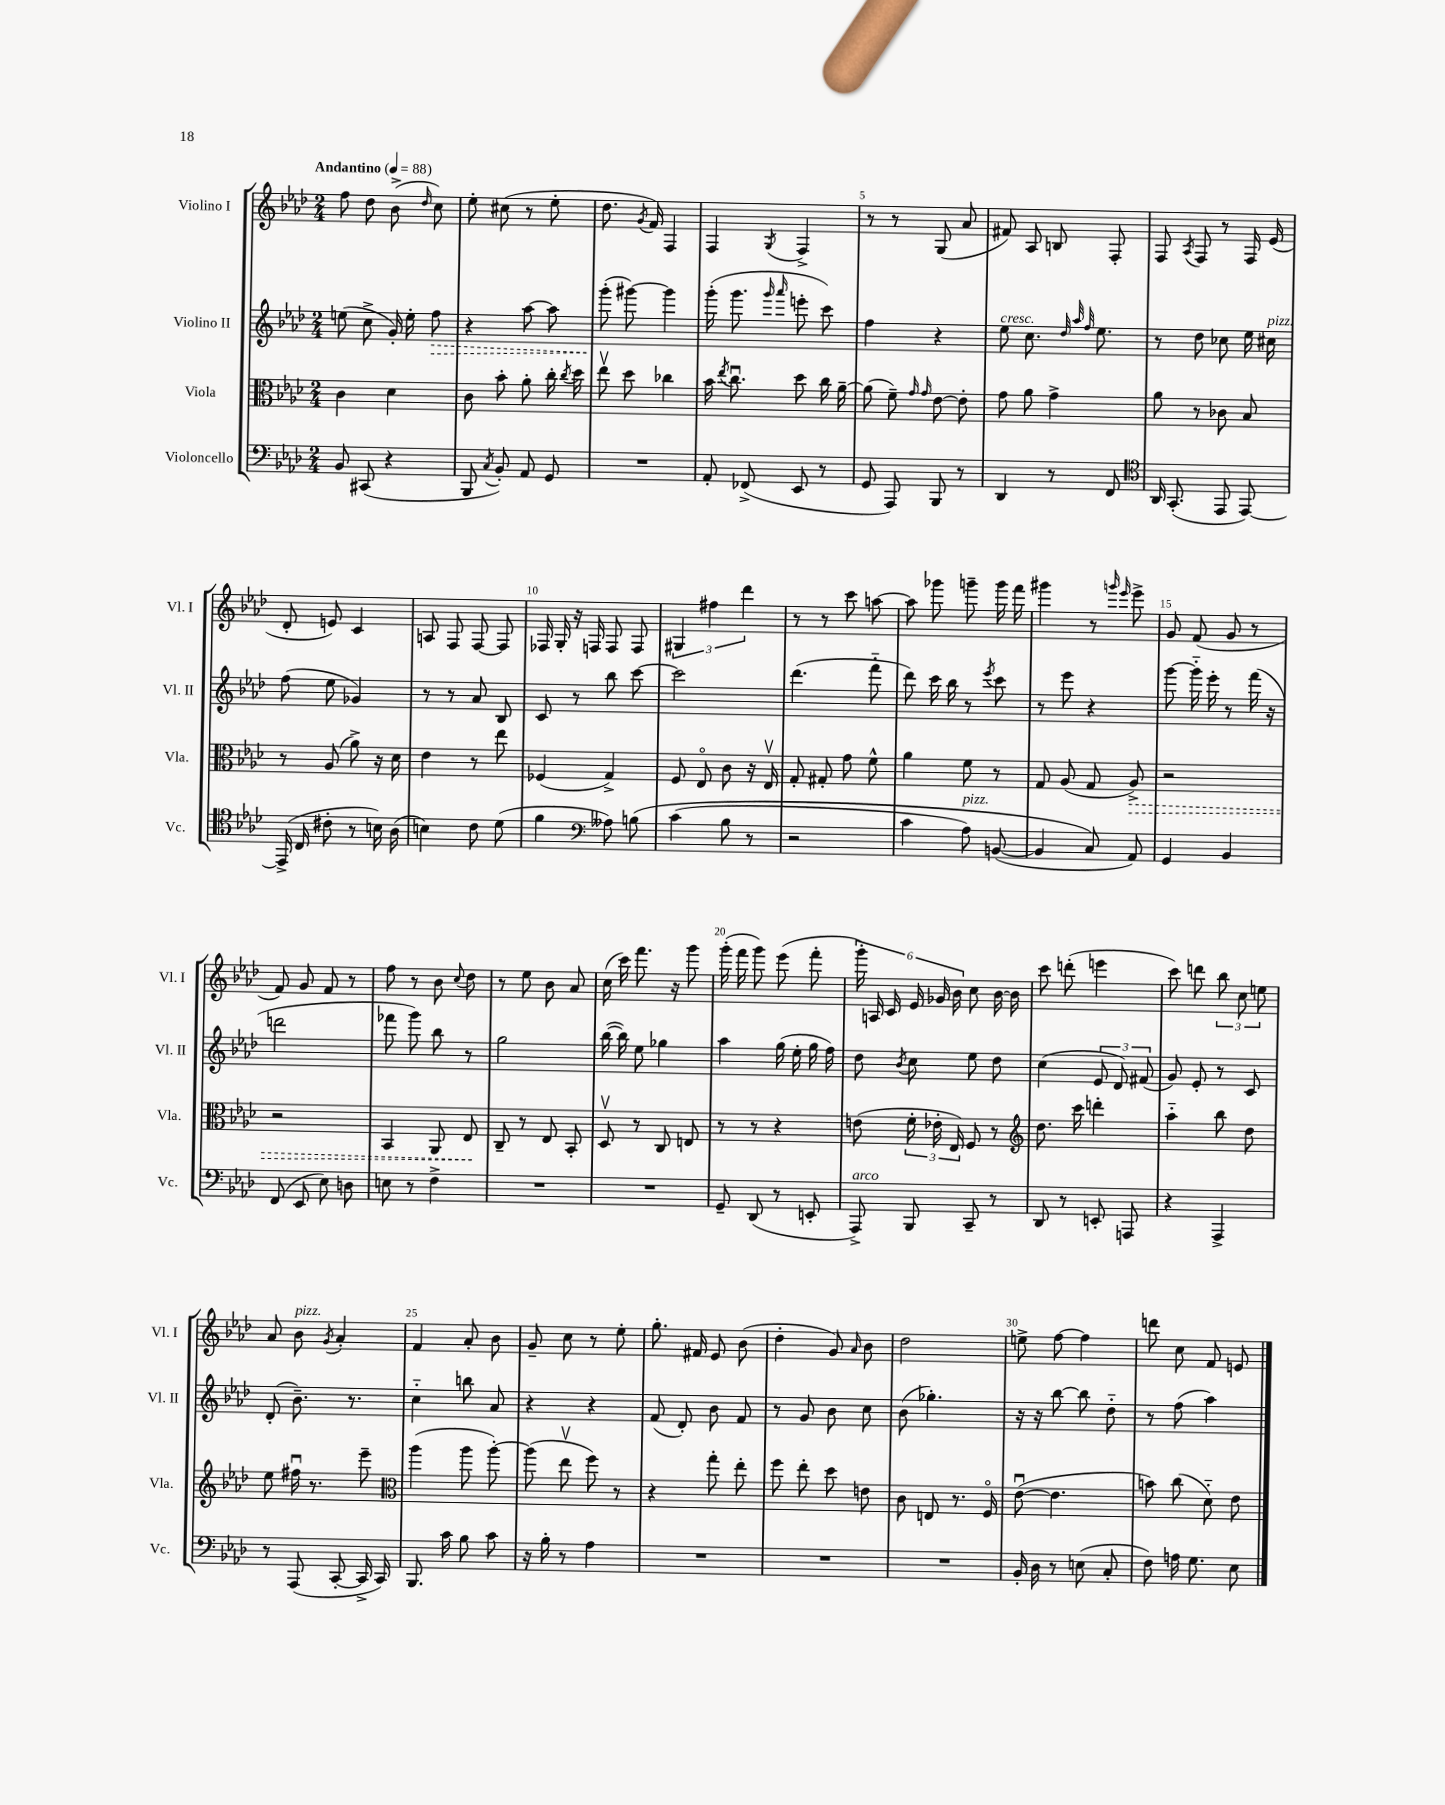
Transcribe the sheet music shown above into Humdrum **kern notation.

**kern	**kern	**kern	**kern
*staff4	*staff3	*staff2	*staff1
*clefF4	*clefC3	*clefG2	*clefG2
*k[b-e-a-d-]	*k[b-e-a-d-]	*k[b-e-a-d-]	*k[b-e-a-d-]
*M2/4	*M2/4	*M2/4	*M2/4
*MM88	*MM88	*MM88	*MM88
8BB-	4c	(8ee	8ff
(8CC#	.	8cc^	8dd-
4r	4d-	16g')	(8b-^
.	.	16ee'	.
.	.	.	16qqdd-
.	.	8ff	8cc)
=	=	=	=
8BBB-	8c	4r	8ee-'
8qC	.	.	.
8BB-')	8b-'	.	(8cc#
8AA-	8a-'	[8aa-	8r
8GG	16cc'	8aa-]	8ee-'
.	8qcc	.	.
.	16dd-	.	.
=	=	=	=
2r	8ee-v	(8ggg'	8.dd-
.	8dd-	[8ggg#)	.
.	.	.	8qg
.	.	.	16f)
.	4cc-	4ggg#]	4F
=	=	=	=
8AA-'	16b-	(16ggg'	4F
.	8qee-	.	.
.	8.ccu	8.ggg	.
(8FF-^	.	.	.
.	.	16qqggg	.
.	.	16qqaaa-	8qG
8EE-	8dd-	8eee'	4F^
8r	16cc	8ccc)	.
.	[16a-~	.	.
=	=	=	=
8GG	(8a-]	4ff	8r
8AAA-)	8f~)	.	8r
.	16qqg	.	.
.	16qqg	.	.
8BBB-	[8e-	4r	(8G
8r	8e-']	.	8a-
=	=	=	=
4DD-	8g	8ee-	8f#)
.	8a-	8.cc	8A-
8r	4g^	.	8B
.	.	32qqdd-	.
.	.	32qqaa-	.
.	.	32qqff	.
.	.	8.ee-	.
8FF	.	.	8F'
=	=	=	=
*clefC4	*	*	*
16AA-	8a-	8r	8F
(8.GG'	.	.	.
.	.	.	8qA-
.	8r	8dd-	8F
8EE-	8c-	8cc-	8r
[8EE-)	8B-	16ee-	16F
.	.	16cc#	(16e-
=	=	=	=
(16EE-^]	8r	(8ff	8d-'
16C	.	.	.
8c#'	(8A-	8ee-	8e)
8r	8a-^)	4g-)	4c
16B)	16r	.	.
(16A-	16d-	.	.
=	=	=	=
4B)	4e-	8r	8A
.	.	8r	8F
8c	8r	8a-	[8F
(8d-	8ee-	8B-	8F]
=	=	=	=
4f	(4F-	8c	16F-
.	.	.	16G'
.	.	8r	16r
.	.	.	16F
*clefF4	*	*	*
8A--)	4G^)	8bb-	8F
&(8B	.	[8ccc	8F
=	=	=	=
(4c	8F	2ccc]	6G#
.	8E-o	.	.
.	.	.	6ff#
8B-	8c	.	.
.	.	.	6ddd-
8r	16r	.	.
.	16E-v	.	.
=	=	=	=
2r	8G'	(4.ddd-	8r
.	8G#'	.	8r
.	8g	.	8ccc
.	8f^^	8fff'~	[8aa
=	=	=	=
4c	4a-	8ddd-)	8aa]
.	.	16ccc	8ggg-
.	.	16bb-	.
8A-)	8f	8r	8ggg~
.	.	8qeee-	.
([8BB	8r	8ccc	16ggg
.	.	.	16fff
=	=	=	=
4BB]	8G	8r	4ggg#
.	(8A-	8eee-	.
8C&)	8G	4r	8r
.	.	.	16qqggg
.	.	.	16qqeee-
8AA-)	8A-^)	.	8eee-^
=	=	=	=
4GG	2r	[8ggg	8g
.	.	16ggg'~]	(8f
.	.	16eee-'	.
4BB-	.	8r	8g
.	.	(16fff	8r
.	.	16r	.
=	=	=	=
(8FF	2r	2ddd	8f)
8EE-	.	.	8g
8E-)	.	.	8f
8D	.	.	8r
=	=	=	=
8E	4BB-	8fff-	8ff
8r	.	8ggg)	8r
4F^	8AA-	8bb-	8b-
.	.	.	8qqcc
.	8E-	8r	8dd-
=	=	=	=
2r	8C~	2gg	8r
.	8r	.	8ee-
.	8E-	.	8b-
.	8BB-'	.	8a-
=	=	=	=
2r	8D-v	([16bb-	(16cc
.	.	16bb-])	16ccc)
.	8r	8ee-	8.fff
.	8C	4gg-	.
.	.	.	16r
.	8E	.	8ggg
=	=	=	=
8GG~	8r	4aa-	(16ggg'
.	.	.	16fff
(8DD-	8r	.	8ggg)
8r	4r	(16gg	(8eee-
.	.	16ee-'	.
8EE'	.	16gg	8fff'
.	.	16ff)	.
=	=	=	=
8AAA-^)	(8e	8dd-	24ggg')
.	.	.	24A
.	.	.	24c
.	.	8qb-	.
8BBB-	24f'	8cc	24e-
.	24e-'	.	24g-
.	24E-)	.	24b-
8CC~	8F	8ee-	8cc
8r	8r	8dd-	[16b-
.	.	.	16b-]
=	=	=	=
*	*clefG2	*	*
8DD-	8.dd-	(4cc	8ccc
8r	.	.	(8ddd'
.	16ccc	.	.
8EE'	4ddd'	12e-	4eee
.	.	12d-)	.
8AAA	.	.	.
.	.	(12f#	.
=	=	=	=
4r	4aa-'~	8g)	8ccc)
.	.	8e-'	8ddd
4AAA-^	8bb-	8r	12bb-
.	.	.	12cc
.	8dd-	8c	.
.	.	.	12ee
=	=	=	=
8r	8ee-	(8d-'	8a-
(8AAA-	16ff#u	8.b-~)	8b-
.	8.r	.	.
.	.	.	8qg
[8CC'	.	.	4a-'
.	.	8.r	.
16CC^]	8eee-~	.	.
16CC)	.	.	.
=	=	=	=
*	*clefC3	*	*
8.BBB-	(4aa-	4cc'~	4f
16c	.	.	.
8B-	8aa-	8bb	8a-'
8c	[8aa-')	8a-	8b-
=	=	=	=
16r	(8aa-]	4r	8g~
16B-'	.	.	.
8r	8ee-v	.	8cc
4A-	8ff)	4r	8r
.	8r	.	8ee-'
=	=	=	=
2r	4r	(8f	8.gg'
.	.	8d-')	.
.	.	.	16f#
.	8gg'	8b-	8e-
.	8ee-'	8f	(8b-
=	=	=	=
2r	8ff	8r	4dd-'
.	8ee-'	8g	.
.	8dd-	8b-	8g)
.	.	.	16qqa-
.	8e	8cc	8b-
=	=	=	=
2r	8c	(8b-	2dd-
.	8E	4.gg-')	.
.	8.r	.	.
.	16Fo	.	.
=	=	=	=
16BB-'	([8e-u	16r	8ee^
16D-	.	16r	.
8r	4.e-]	[8bb-	[8ff
(8E	.	8bb-]	4ff]
8C'	.	8dd-'~	.
=	=	=	=
8F)	8b)	8r	8ddd
16A	(8cc	(8ff	8cc
8.G	.	.	.
.	8d-'~)	4aa-)	8f
8E-	8e-	.	8e
==	==	==	==
*-	*-	*-	*-
